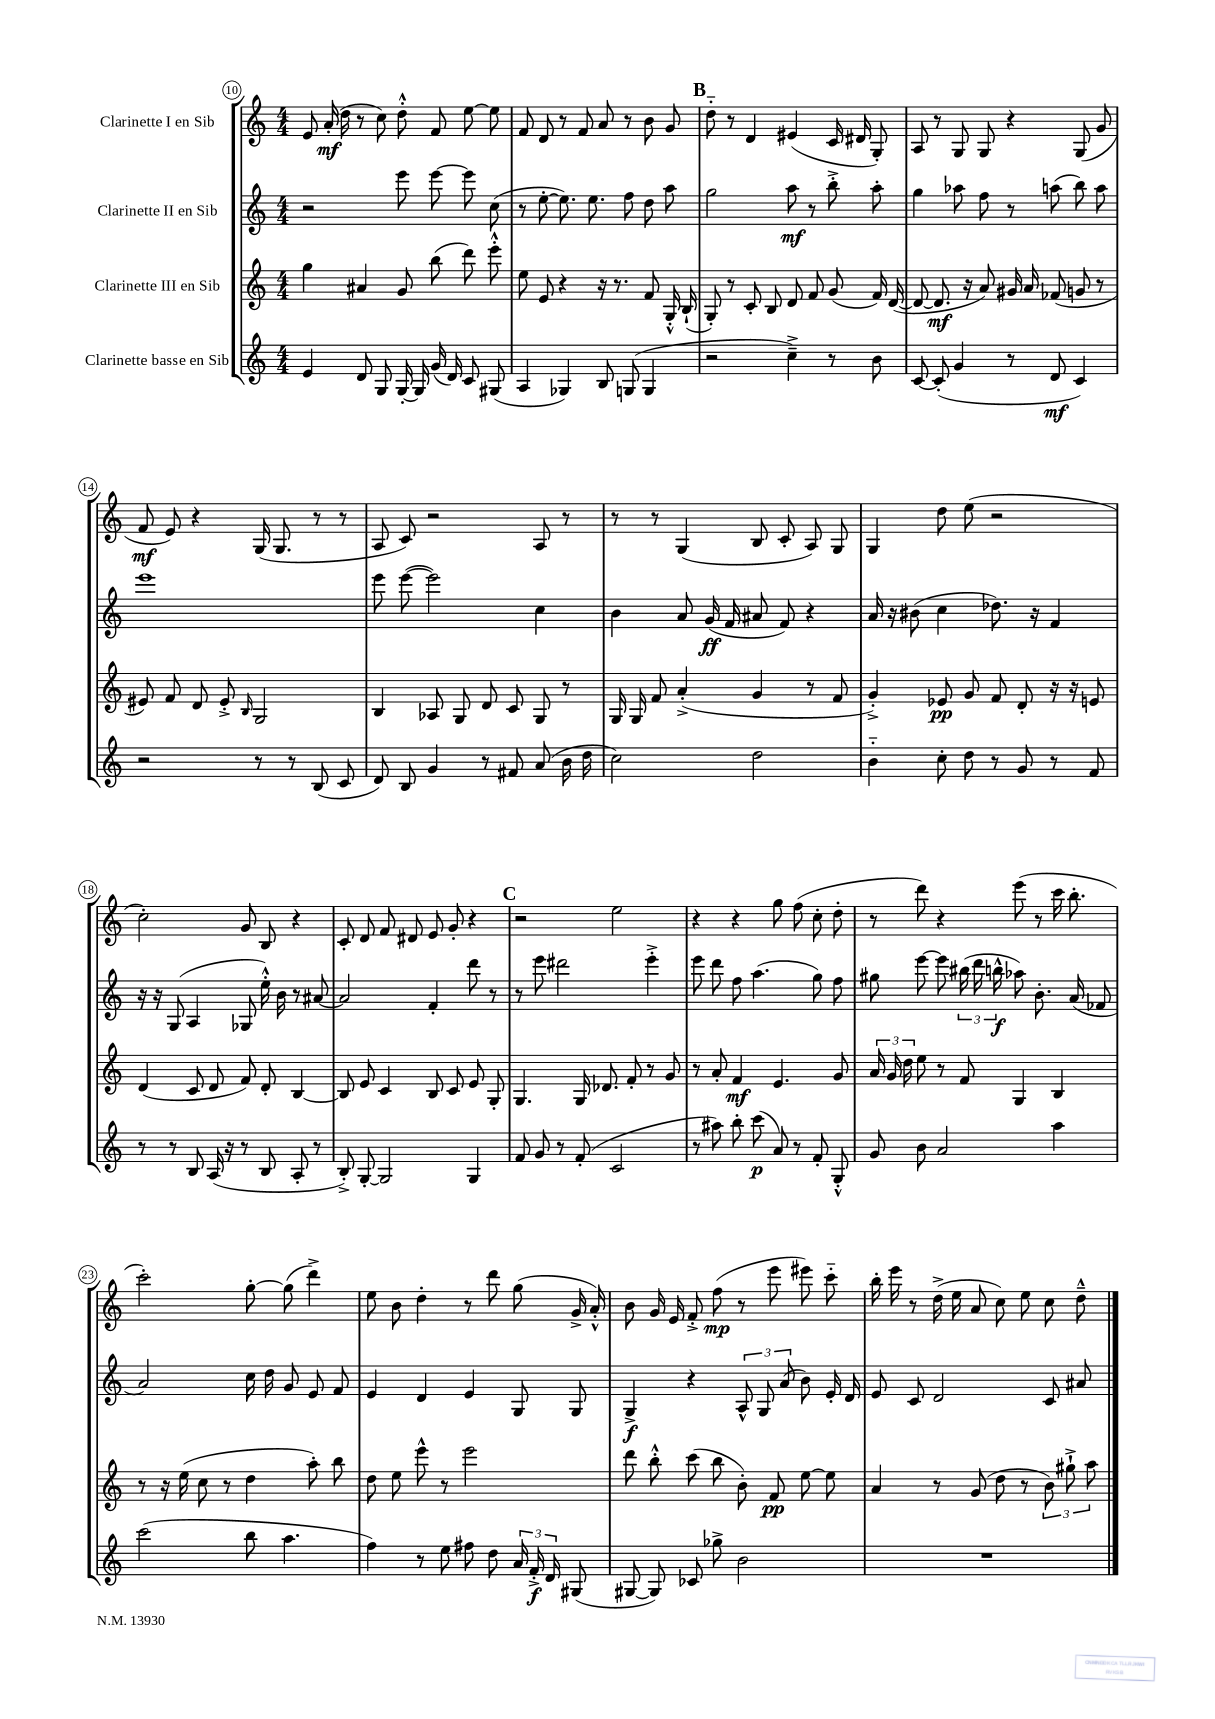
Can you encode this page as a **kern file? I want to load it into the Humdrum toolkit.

**kern	**kern	**kern	**kern
*staff4	*staff3	*staff2	*staff1
*clefG2	*clefG2	*clefG2	*clefG2
*k[]	*k[]	*k[]	*k[]
*M4/4	*M4/4	*M4/4	*M4/4
4e/	4gg\	2r	8e/
.	.	.	(16a'/
.	.	.	16dd\
8d/	4a#/	.	8r
8G/	.	.	8cc\)
[16G'/	8g/	8eee\	8dd'^^\
16G/]	.	.	.
(16g/	(8bb\	[8eee\	8f/
16d/)	.	.	.
8c/	8ddd\)	8eee\]	[8ee\
(8G#/	8eee'^^\	(8cc\	8ee\]
=	=	=	=
4A/	8ee\	8r	8f/
.	8e/	[8ee'\	8d/
4G-/)	4r	8.ee\])	8r
.	.	.	8f/
.	.	8.ee\	.
8B/	16r	.	8a/
.	8.r	.	.
(8G/	.	8ff\	8r
4G/	8f/	8dd\	8b\
.	16G'^^/	8aa\	8g/
.	(16B`/	.	.
=	=	=	=
2r	8G'/)	2gg\	8dd'~\
.	8r	.	8r
.	8c'/	.	4d/
.	8B/	.	.
4cc~^\)	8d/	8aa\	(4e#/
.	8f/	8r	.
8r	(8g/	8bb'^\	16c/
.	.	.	16d#/
8b\	16f/)	8aa'\	8G'/)
.	([16d/	.	.
=	=	=	=
[8c/	8d/_	4gg\	8A/
(8c'/]	8.d/]	.	8r
4g/	.	8aa-\	8G/
.	16r	.	.
.	8a/)	8ff\	8G/
8r	16g#/	8r	4r
.	16a/	.	.
8d/	(8f-/	(8aa\	.
4c/)	8g/	8bb\)	(8G/
.	8r	8aa\	8g/
=	=	=	=
2r	8e#/)	1eee	8f/
.	8f/	.	8e/)
.	8d/	.	4r
.	8e#'^/	.	.
.	16qqB/	.	.
8r	2G/	.	(16G/
.	.	.	8.G/
8r	.	.	.
(8B/	.	.	8r
8c/	.	.	8r
=	=	=	=
8d/)	4B/	8eee\	8A/
8B/	.	([8eee\	8c/)
4g/	8A-/	2eee\])	2r
.	8G/	.	.
8r	8d/	.	.
8f#/	8c/	.	.
(8a/	8G/	4cc\	8A/
16b\	8r	.	8r
16dd\	.	.	.
=	=	=	=
2cc\)	16G/	4b\	8r
.	16G/	.	.
.	8f/	.	8r
.	(4a'^/	8a/	(4G/
.	.	(16g/	.
.	.	16f/	.
2dd\	4g/	8a#/	8B/
.	.	8f/)	8c'/
.	8r	4r	8A/)
.	8f/	.	8G/
=	=	=	=
4b'~\	4g'^/)	16a/	4G/
.	.	16r	.
.	.	(8b#\	.
8cc'\	8e-/	4cc\	8dd\
8dd\	8g/	.	(8ee\
8r	8f/	8.dd-\)	2r
8g/	8d'/	.	.
.	.	16r	.
8r	16r	4f/	.
.	16r	.	.
8f/	8e/	.	.
=	=	=	=
8r	(4d/	16r	2cc'\)
.	.	16r	.
8r	.	(8G/	.
8B/	8c/	4A/	.
(16A/	8d/	.	.
16r	.	.	.
8r	8f/)	8G-/	8g/
8B/	8d'/	16ee'^^\)	8B/
.	.	16b\	.
8A'/	[4B/	8r	4r
8r	.	[8a#/	.
=	=	=	=
8B'^/)	8B/]	2a#/]	8c'/
[8G'/	8e/	.	8d/
2G/]	4c/	.	8f/
.	.	.	8d#/
.	8B/	4f'/	8e/
.	8c/	.	8g'/
4G/	8e/	8ddd\	4r
.	8G'/	8r	.
=	=	=	=
8f/	4.G/	8r	2r
8g/	.	8eee\	.
8r	.	2ddd#\	.
(8f'/	16G/	.	.
.	8.d-/	.	.
2c/	.	.	2ee\
.	8f'/	.	.
.	8r	4eee'^\	.
.	8g/	.	.
=	=	=	=
8r	8r	8eee\	4r
8aa#\)	8a'/	8ddd\	.
8bb'\	4f/	8ff\	4r
(8ccc\	.	(4.aa\	.
8a/)	4.e/	.	8gg\
8r	.	.	(8ff\
8f'/	.	8gg\)	8cc'\
8G'^^/	8g/	8ff\	8dd'\
=	=	=	=
8g/	24a/	8gg#\	8r
.	24g/	.	.
.	24dd\	.	.
8b\	8ee\	[8eee\	8ddd\)
2a/	8r	8eee\]	4r
.	8f/	(24bb#\	.
.	.	24ddd\	.
.	.	24bb^^\	.
.	4G/	8aa-\)	(8eee\
.	.	8.b'\	8r
4aa\	4B/	.	16ccc\
.	.	(16a/	8.bb'\
.	.	8f-/	.
=	=	=	=
(2ccc\	8r	2a/)	2ccc'\)
.	16r	.	.
.	(16ee\	.	.
.	8cc\	.	.
.	8r	.	.
8bb\	4dd\	16cc\	[8gg'\
.	.	16dd\	.
4.aa\	.	8g/	(8gg\]
.	8aa'\)	8e/	4ddd^\)
.	8bb\	8f/	.
=	=	=	=
4ff\)	8dd\	4e/	8ee\
.	8ee\	.	8b\
8r	8eee^^\	4d/	4dd'\
8ee\	8r	.	.
8ff#\	2eee\	4e/	8r
8dd\	.	.	8ddd\
24a/	.	8G/	(8gg\
24f'^/	.	.	.
24d/	.	.	.
(8G#/	.	8G/	16g^/
.	.	.	16a'^^/)
=	=	=	=
[8G#/	8ddd\	4G^/	8b\
8G#/])	8bb'^^\	.	16g/
.	.	.	16e/
8c-/	(8ccc\	4r	8f'^/
8gg-^\	8bb\	.	(8ff\
2b\	8b'\)	12A^^/	8r
.	.	12G/	.
.	8f/	.	8eee\
.	.	(12a/	.
.	[8ee\	8b\)	8eee#\)
.	8ee\]	16e'/	8ccc'~\
.	.	16d/	.
=	=	=	=
1r	4a/	8e/	16bb'\
.	.	.	16eee\
.	.	8c/	8r
.	8r	2d/	(16dd^\
.	.	.	16ee\
.	(8g/	.	8a/
.	8dd\	.	8cc\)
.	8r	.	8ee\
.	12b\)	8c/	8cc\
.	12gg#`^\	.	.
.	.	8a#/	8dd~^^\
.	12aa\	.	.
==	==	==	==
*-	*-	*-	*-
